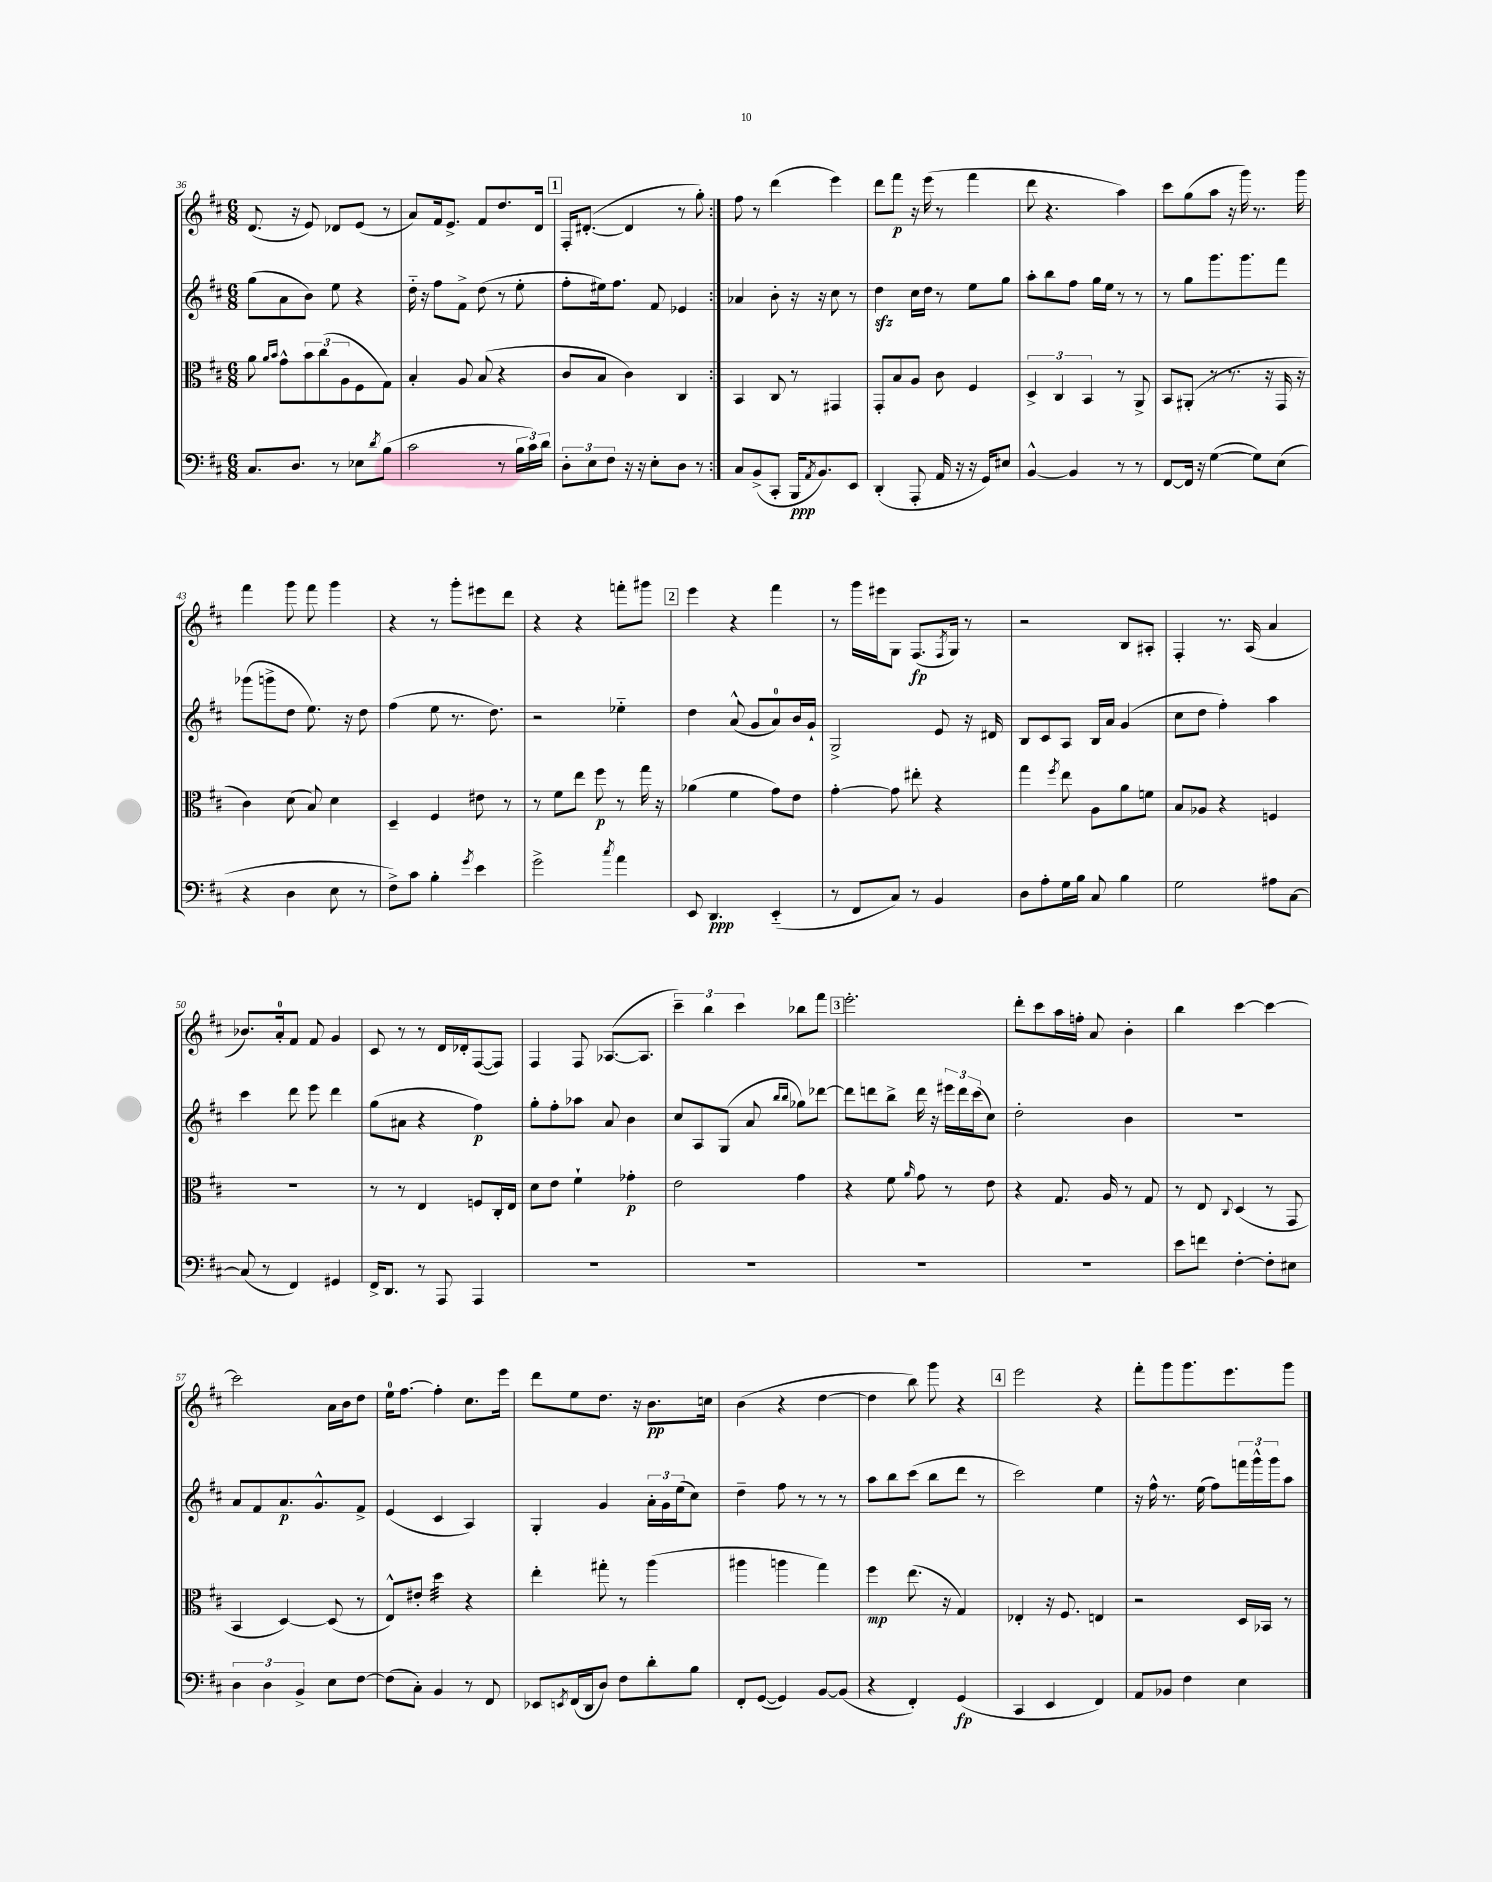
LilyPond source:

<<
\new StaffGroup <<
\new Staff = "s0" {
    \clef treble \key d \major \numericTimeSignature \time 6/8
    \repeat volta 2 { d'8.( r16 e'8) des'8 e'8( r8 |
    a'8) fis'16 e'8.-> fis'8 d''8. d'16 |
    \mark \markup { \box "1" } fis16-. dis'8.~-.( dis'4 r8 g''8-.) | }
    fis''8 r8 d'''4( e'''4) |
    d'''8 fis'''8\p r16 e'''16( r8 fis'''4 |
    d'''8 r4. a''4) |
    cis'''8 g''8( a''8 r16 g'''16) r8. g'''16 |
    fis'''4 g'''8 fis'''8 g'''4 |
    r4 r8 g'''8-. eis'''8 d'''8 |
    r4 r4 f'''8-. gis'''8 |
    \mark \markup { \box "2" } e'''4 r4 fis'''4 |
    r8 g'''16 eis'''16 g8 fis8.\fp( \acciaccatura { fis8 } g16) r8 |
    r2 b8 ais8-. |
    fis4-. r8. a16( a'4 |
    bes'8.) a'16-0-. fis'8 fis'8 g'4 |
    cis'8 r8 r8 d'16 des'16-. fis8~( fis8) |
    fis4 fis8 aes8.~( aes8. |
    \tuplet 3/2 { cis'''4--) b''4 cis'''4 } bes''8 fis'''8 |
    \mark \markup { \box "3" } e'''2.-. |
    d'''8-. cis'''8 a''16 f''16-. a'8 b'4-. |
    b''4 cis'''4~ cis'''4~ |
    cis'''2 a'16 b'16 d''8 |
    e''16-0 fis''8.~ fis''4-. cis''8. e'''16 |
    d'''8 e''8 d''8. r16 b'8.\pp c''16 |
    b'4( r4 d''4~ |
    d''4 b''8) g'''8 r4 |
    \mark \markup { \box "4" } e'''2 r4 |
    fis'''8-. g'''8 g'''8. e'''8. g'''8 \bar "|." |
}
\new Staff = "s1" {
    \clef treble \key d \major \numericTimeSignature \time 6/8
    \repeat volta 2 { g''8( a'8 b'8) e''8 r4 |
    d''16-_ r16 fis''8 fis'8-> d''8( r8 e''8-. |
    \mark \markup { \box "1" } fis''8-. eis''16) fis''8. fis'8 ees'4 | }
    aes'4 b'8-. r16 r16 cis''8 r8 |
    d''4\sfz cis''16 d''16 r8 e''8 g''8 |
    a''8-. b''8 fis''8 g''16 e''16 r8 r8 |
    r8 g''8 g'''8. g'''8. fis'''8 |
    ges'''8( g'''8-> d''8 e''8.) r16 d''8 |
    fis''4( e''8 r8. d''8.) |
    r2 ees''4-_ |
    \mark \markup { \box "2" } d''4 a'8-^( g'8 a'8-0) b'16 g'16-! |
    g2-> e'8 r16 dis'16 |
    b8 cis'8 a8 b16 a'16 g'4( |
    cis''8 d''8 fis''4-.) a''4 |
    cis'''4 d'''8 e'''8 d'''4 |
    g''8( ais'8 r4 fis''4\p) |
    g''8-. fis''8-. aes''8 a'8 b'4 |
    cis''8 a8 g8( a'8 \grace { b''16 b''16 } ges''8) des'''8~ |
    \mark \markup { \box "3" } des'''8 d'''8 b''8-> d'''16 r16 \tuplet 3/2 { eis'''16 d'''16 cis'''16( } cis''8) |
    d''2-. b'4 |
    R2. |
    a'8 fis'8 a'8.\p g'8.-^ fis'8-> |
    e'4( cis'4 a4) |
    g4-. g'4 \tuplet 3/2 { a'16-. g'16 e''16( } cis''8) |
    d''4-- fis''8 r8 r8 r8 |
    a''8 b''8 cis'''8( b''8 d'''8 r8 |
    \mark \markup { \box "4" } cis'''2) e''4 |
    r16 fis''16-^ r8. e''16( fis''8) \tuplet 3/2 { f'''16 g'''16-^ g'''16 } a''8 \bar "|." |
}
\new Staff = "s2" {
    \clef alto \key d \major \numericTimeSignature \time 6/8
    \repeat volta 2 { a'8 \grace { a'16 b'16 } g'8-^ \tuplet 3/2 { b'8 cis''8( a8 } fis8 g8) |
    b4-. a8 b8( r4 |
    \mark \markup { \box "1" } cis'8 b8 cis'4) cis4 | }
    b,4 cis8 r8 gis,4 |
    g,8-. b8 a8 cis'8 fis4 |
    \tuplet 3/2 { d4-> cis4 b,4 } r8 a,8-> |
    b,8 ais,8-.( r8 r8. r16 g,16 r16 |
    cis'4) d'8( b8) d'4 |
    d4-- fis4 eis'8 r8 |
    r8 fis'8 e''8 fis''8\p r8 g''16 r16 |
    \mark \markup { \box "2" } aes'4( fis'4 g'8) e'8 |
    g'4~-. g'8 eis''8-. r4 |
    g''4 \acciaccatura { fis''8 } e''8 a8 a'8 f'8 |
    b8 aes8 r4 f4 |
    R2. |
    r8 r8 e4 f8 cis16-. e16 |
    d'8 e'8 fis'4-! ges'4-.\p |
    e'2 g'4 |
    \mark \markup { \box "3" } r4 fis'8 \grace { a'16 } g'8 r8 e'8 |
    r4 g8. a16 r8 g8 |
    r8 e8 \appoggiatura { cis8 } d4( r8 g,8 |
    b,4 d4~) d8( r8 |
    e8-^) eis'8-. d''4:32 r4 |
    e''4-. gis''8-. r8 a''4( |
    ais''4 a''4 g''4) |
    fis''4\mp e''8.( r16 g4) |
    \mark \markup { \box "4" } ees4-. r16 fis8. e4 |
    r2 d16 bes,16 r8 \bar "|." |
}
\new Staff = "s3" {
    \clef bass \key d \major \numericTimeSignature \time 6/8
    \repeat volta 2 { cis8. d8. r8 ees8 \acciaccatura { d'8 } b8( |
    cis'2 r8 \tuplet 3/2 { b16 cis'16) d'16 } |
    \mark \markup { \box "1" } \tuplet 3/2 { d8-. e8 fis8 } r16 r16 e8-. d8 r8 | }
    cis8 b,8->( cis,8-. b,,16\ppp \acciaccatura { a,8 } b,8.) e,8 |
    d,4-.( a,,8-. a,16 r16 r16 g,16) eis8 |
    b,4~-^ b,4 r8 r8 |
    fis,8~ fis,16 r16 g4~( g8) e8( |
    r4 d4 e8 r8 |
    fis8->) cis'8 b4-. \acciaccatura { g'8 } e'4 |
    g'2-> \acciaccatura { cis''8 } a'4 |
    \mark \markup { \box "2" } e,8 d,4.\ppp e,4-_( |
    r8 fis,8 cis8) r8 b,4 |
    d8 a8-. g16 b16 cis8 b4 |
    g2 ais8 cis8~ |
    cis8( r8 fis,4) gis,4 |
    fis,16-> d,8. r8 a,,8 a,,4 |
    R2. |
    R2. |
    \mark \markup { \box "3" } R2. |
    R2. |
    e'8 f'8 fis4~-. fis8-. eis8 |
    \tuplet 3/2 { d4 d4 b,4-> } e8 fis8~ |
    fis8( cis8-.) b,4 r8 fis,8 |
    ees,8 \acciaccatura { e,8 } fis,16( d,16 d8) fis8 d'8-. b8 |
    fis,8-. g,8~( g,4) b,8~ b,8( |
    r4 fis,4-.) g,4\fp( |
    \mark \markup { \box "4" } cis,4 e,4 fis,4) |
    a,8 bes,8 fis4 e4 \bar "|." |
}
>>
>>
\layout { \context { \Score currentBarNumber = #36 } }
